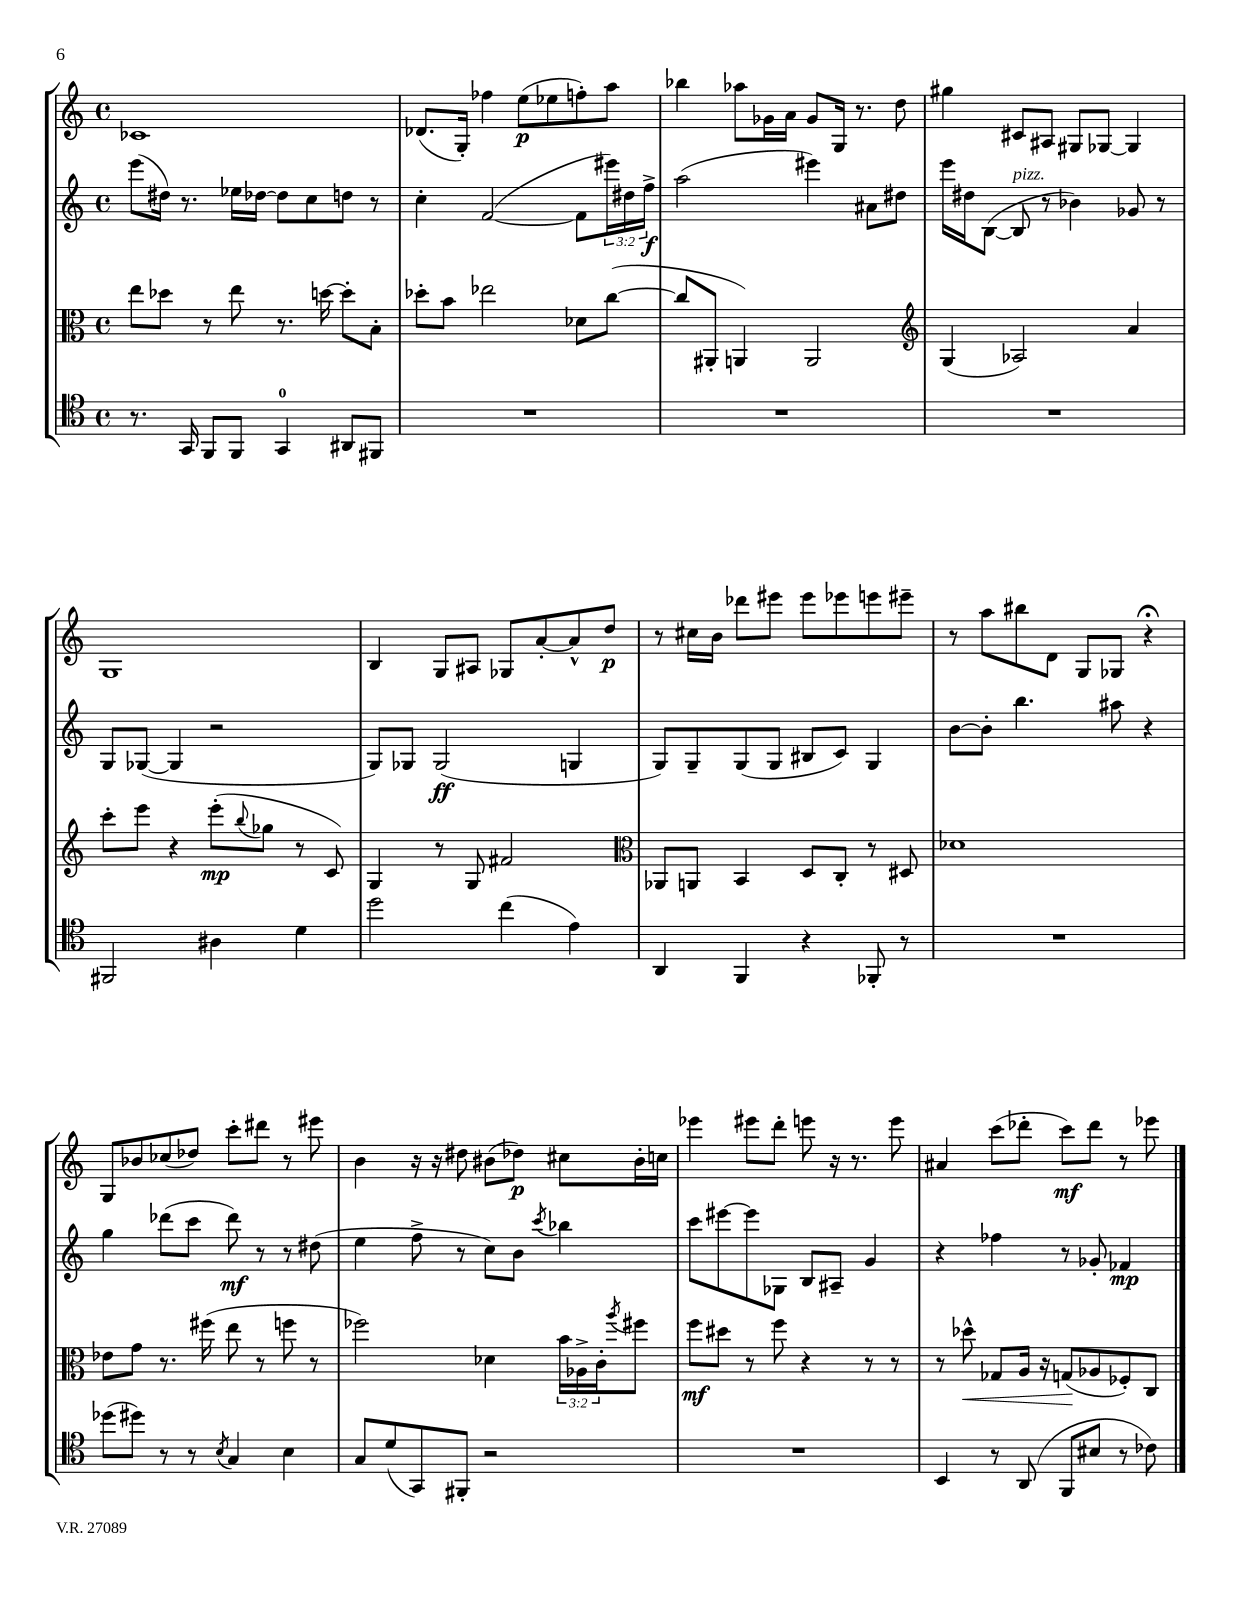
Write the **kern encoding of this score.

**kern	**kern	**kern	**kern
*staff4	*staff3	*staff2	*staff1
*clefC4	*clefC3	*clefG2	*clefG2
*k[]	*k[]	*k[]	*k[]
*M4/4	*M4/4	*M4/4	*M4/4
*met(c)	*met(c)	*met(c)	*met(c)
8.r	8ee	(8eee	1c-
.	8dd-	16dd#)	.
16GG	.	8.r	.
8FF	8r	.	.
8FF	8ee	16ee-	.
.	.	[16dd-	.
4GG	8.r	8dd-]	.
.	.	8cc	.
.	[16dd	.	.
8AA#	8dd']	8dd	.
8FF#	8B'	8r	.
=	=	=	=
1r	8dd-'	4cc'	(8.d-
.	8b	.	.
.	.	.	16G')
.	2ee-	([2f	4ff-
.	.	.	(8ee
.	.	.	8ee-
.	8d-	8f]	8ff')
.	([8cc	24eee#)	8aa
.	.	24dd#	.
.	.	24ff^	.
=	=	=	=
1r	8cc]	(2aa	4bb-
.	8AA#'	.	.
.	4AA)	.	8aa-
.	.	.	16g-
.	.	.	16a
.	2AA	4eee#)	8g-
.	.	.	16G
.	.	.	8.r
.	.	8a#	.
.	.	8dd#	8dd
=	=	=	=
*	*clefG2	*	*
1r	(4G	16eee	4gg#
.	.	16dd#	.
.	.	([8B	.
.	2A-)	8B]	8c#
.	.	8r	8A#
.	.	4b-)	8G#
.	.	.	[8G-
.	4a	8g-	4G-]
.	.	8r	.
=	=	=	=
2FF#	8ccc'	8G	1G
.	8eee	([8G-	.
.	4r	4G-]	.
4A#	(8eee'	2r	.
.	8qqbb	.	.
.	8gg-	.	.
4d	8r	.	.
.	8c)	.	.
=	=	=	=
2dd	4G	8G)	4B
.	.	8G-	.
.	8r	(2G-	8G
.	8G	.	8A#
(4cc	2f#	.	8G-
.	.	.	[8a'
4e)	.	4G	8a^^]
.	.	.	8dd
=	=	=	=
*	*clefC3	*	*
4AA	8AA-	8G)	8r
.	8AA	8G~	16cc#
.	.	.	16b
4FF	4BB	(8G	8ddd-
.	.	8G	8eee#
4r	8D	8B#	8eee#
.	8C'	8c)	8eee-
8FF-'	8r	4G	8eee
8r	8D#	.	8eee#~
=	=	=	=
1r	1d-	[8b	8r
.	.	8b']	8aa
.	.	4.bb	8bb#
.	.	.	8d
.	.	.	8G
.	.	8aa#	8G-
.	.	4r	4r;
=	=	=	=
(8dd-	8e-	4gg	8G
8dd#)	8g	.	8b-
8r	8.r	(8ddd-	(8cc-
8r	.	8ccc	8dd-)
.	(16ff#	.	.
8qB	.	.	.
4G	8ee	8ddd-)	8ccc'
.	8r	8r	8ddd#
4B	8ff	8r	8r
.	8r	(8dd#	8eee#
=	=	=	=
8G	2ff-)	4ee	4b
(8d	.	.	.
8GG)	.	8ff^	16r
.	.	.	16r
8FF#'	.	8r	8dd#
2r	4d-	8cc)	(8b#
.	.	8b	8dd-)
.	.	8qccc	.
.	24b	4bb-	8cc#
.	24A-^	.	.
.	24c'	.	.
.	8qaa	.	.
.	8ff#	.	16b#'
.	.	.	16cc
=	=	=	=
1r	8ff	8ccc	4eee-
.	8dd#	[8eee#	.
.	8r	8eee#]	8eee#
.	8ff	8G-	8ddd'
.	4r	8B	8eee
.	.	8A#~	16r
.	.	.	8.r
.	8r	4g	.
.	8r	.	8eee
=	=	=	=
4BB	8r	4r	4a#
.	8dd-^^	.	.
8r	8G-	4ff-	(8ccc
(8AA	16A	.	8ddd-'
.	16r	.	.
8FF	(8G	8r	8ccc)
8B#	8A-	8g-'	8ddd-
8r	8F-')	4f-	8r
8c-)	8C	.	8eee-
==	==	==	==
*-	*-	*-	*-
